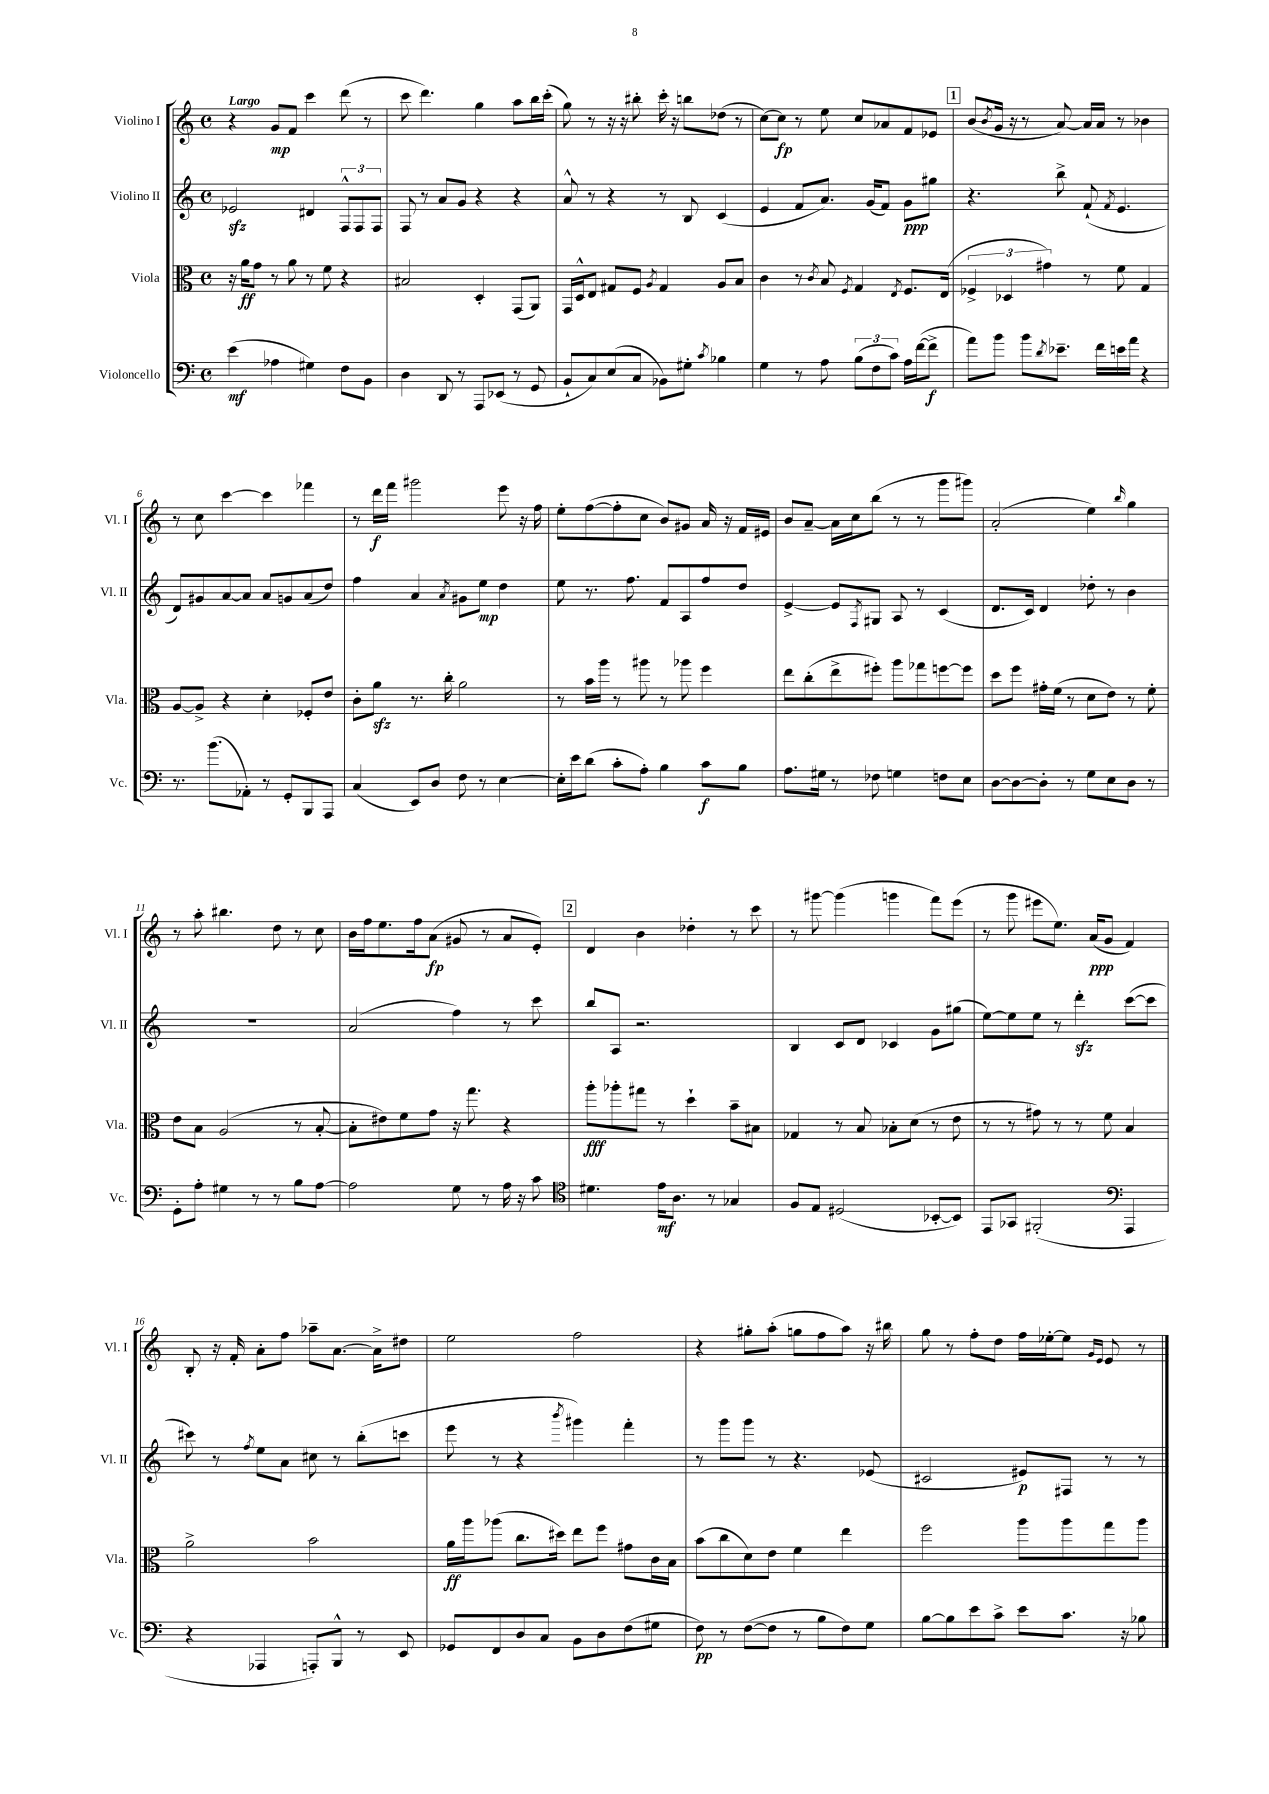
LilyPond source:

<<
\new StaffGroup <<
\new Staff = "s0" \with { instrumentName = "Violino I" shortInstrumentName = "Vl. I" } {
    \clef treble \key c \major \defaultTimeSignature \time 4/4 \tempo "Largo"
    r4 g'8\mp f'8 c'''4 d'''8( r8 |
    c'''8 d'''4.) g''4 a''8 b''16 c'''16-.( |
    g''8) r8 r16 r16 bis''8-. c'''16-. r16 b''8 des''8( r8 |
    c''8~) c''8\fp r8 e''8 c''8 aes'8 f'8 ees'8 |
    \mark \markup { \box "1" } b'8( \acciaccatura { b'8 } g'16 r16 r8 a'8~) a'16 a'16 r8 bes'4 |
    r8 c''8 c'''4~ c'''4 fes'''4 |
    r8 d'''16\f f'''16 gis'''2 e'''8 r16 f''16 |
    e''8-. f''8~( f''8-. c''8 b'8) gis'8 a'16 r16 f'16 eis'16 |
    b'8 a'8~-- a'16 c''16 b''8( r8 r8 g'''8 gis'''8) |
    a'2-.( e''4) \grace { b''16 } g''4 |
    r8 a''8-. bis''4. d''8 r8 c''8 |
    b'16 f''16 e''8. f''16 a'8\fp( gis'8 r8 a'8 e'8-.) |
    \mark \markup { \box "2" } d'4 b'4 des''4-. r8 c'''8 |
    r8 gis'''8~ gis'''4( g'''4 f'''8) e'''8( |
    r8 g'''8 eis'''8 e''8.) a'16\ppp( g'8 f'4) |
    b8-. r16 f'16-. a'8-. f''8 aes''8-- a'8.~ a'16-> dis''8 |
    e''2 f''2 |
    r4 gis''8-. a''8-.( g''8 f''8 a''8) r16 bis''16 |
    g''8 r8 f''8-. d''8 f''16 ees''16~-. ees''8 \grace { g'16 e'16 } e'8 r8 \bar "|." |
}
\new Staff = "s1" \with { instrumentName = "Violino II" shortInstrumentName = "Vl. II" } {
    \clef treble \key c \major \defaultTimeSignature \time 4/4
    ees'2\sfz dis'4 \tuplet 3/2 { f8-^ f8 f8 } |
    f8 r8 a'8 g'8 r4 r4 |
    a'8-^ r8 r4 r8 b8 c'4( |
    e'4 f'8 a'8.) g'16( f'8) g'8\ppp gis''8 |
    \mark \markup { \box "1" } r4. b''8-> f'8-!( \acciaccatura { f'8 } e'4. |
    d'8) gis'8 a'8~ a'8 a'8 g'8 a'8( d''8) |
    f''4 a'4 \acciaccatura { a'8 } gis'8 e''8\mp d''4 |
    e''8 r8. f''8. f'8 a8 f''8 d''8 |
    e'4~-> e'8 \acciaccatura { f8 } gis8 a8 r8 c'4( |
    d'8. c'16) d'4 des''8-. r8 b'4 |
    R1 |
    a'2( f''4) r8 c'''8 |
    \mark \markup { \box "2" } b''8 a8 r2. |
    b4 c'8 d'8 ces'4 g'8 gis''8( |
    e''8~) e''8 e''8 r8 d'''4-.\sfz c'''8~( c'''8 |
    cis'''8) r8 \acciaccatura { f''8 } e''8 a'8 cis''8 r8 b''8-.( c'''8 |
    e'''8 r8 r4 \acciaccatura { b'''8 } gis'''4) f'''4-. |
    r8 g'''8 g'''8 r8 r4. ees'8( |
    cis'2 eis'8\p) fis8 r8 r8 \bar "|." |
}
\new Staff = "s2" \with { instrumentName = "Viola" shortInstrumentName = "Vla." } {
    \clef alto \key c \major \defaultTimeSignature \time 4/4
    r16 a'16\ff g'8 r8 a'8 r8 f'8 r4 |
    bis2 d4-. g,8( a,8) |
    g,16 d16-^ e8 gis8 f8 \acciaccatura { a8 } gis4 a8 b8 |
    c'4 r8 \acciaccatura { c'8 } b8 \acciaccatura { f8 } g4 \acciaccatura { e8 } f8. e16( |
    \mark \markup { \box "1" } \tuplet 3/2 { fes4-> des4 gis'4) } r8 f'8 g4 |
    a8~ a8-> r4 d'4-. fes8-. e'8 |
    c'8-. a'8\sfz r8. c''16-. a'2 |
    r8 b'16 a''16 r8 ais''8 r8 aes''8 f''4 |
    e''8 c''8-.( e''8-> fis''8-.) a''8 ges''8 f''8~ f''8 |
    d''8 f''8 gis'16-. f'16( r8 d'8 e'8) r8 f'8-. |
    e'8 b8 a2( r8 b8~-. |
    b8-. eis'8) f'8 g'8 r16 g''8. r4 |
    \mark \markup { \box "2" } a''8-.\fff aes''8-. gis''8 r8 d''4-! b'8-- bis8 |
    ges4 r8 b8 bes8-. d'8( r8 e'8 |
    r8 r8 gis'8) r8 r8 f'8 b4 |
    a'2-> b'2 |
    a'16\ff a''16 aes''8( c''8. dis''16) e''8 f''8 gis'8 c'16 b16 |
    b'8( c''8 d'8) e'8 f'4 e''4 |
    f''2 a''8 a''8 g''8 a''8 \bar "|." |
}
\new Staff = "s3" \with { instrumentName = "Violoncello" shortInstrumentName = "Vc." } {
    \clef bass \key c \major \defaultTimeSignature \time 4/4
    e'4\mf( aes4 gis4) f8 b,8 |
    d4 d,8 r8 a,,8 ees,8( r8 g,8 |
    b,8-! c8) e8( c8 bes,8) gis8-. \acciaccatura { c'8 } bes4 |
    g4 r8 a8 \tuplet 3/2 { b8( f8 c'8) } a16 f'16~( f'8->\f |
    \mark \markup { \box "1" } a'8) b'8 b'8 \acciaccatura { d'8 } ees'8.-- f'16 e'16 a'16 r4 |
    r8. b'8.( aes,8-.) r8 g,8-. b,,8 a,,8 |
    c4( e,8) d8 f8 r8 e4~ |
    e16-. e'16 d'8( c'8-. a8-.) b4 c'8\f b8 |
    a8. gis16 r8 fes8 g4 f8 e8 |
    d8~ d8~ d8-. r8 g8 e8 d8 r8 |
    g,8-. a8-. gis4 r8 r8 b8 a8~ |
    a2 g8 r8 a16 r16 c'8 |
    \mark \markup { \box "2" } \clef tenor dis'4. e'16\mf a8. r8 ges4 |
    f8 e8 dis2( bes,8~-. bes,8) |
    e,8 ges,8 fis,2-.( \clef bass a,,4 |
    r4 aes,,4 a,,8-.) b,,8-^ r8 e,8 |
    ges,8 f,8 d8 c8 b,8 d8 f8( gis8 |
    f8\pp) r8 f8~( f8 r8 b8 f8) g8 |
    b8~ b8 e'8 c'8-> e'8 c'8. r16 bes8 \bar "|." |
}
>>
>>
